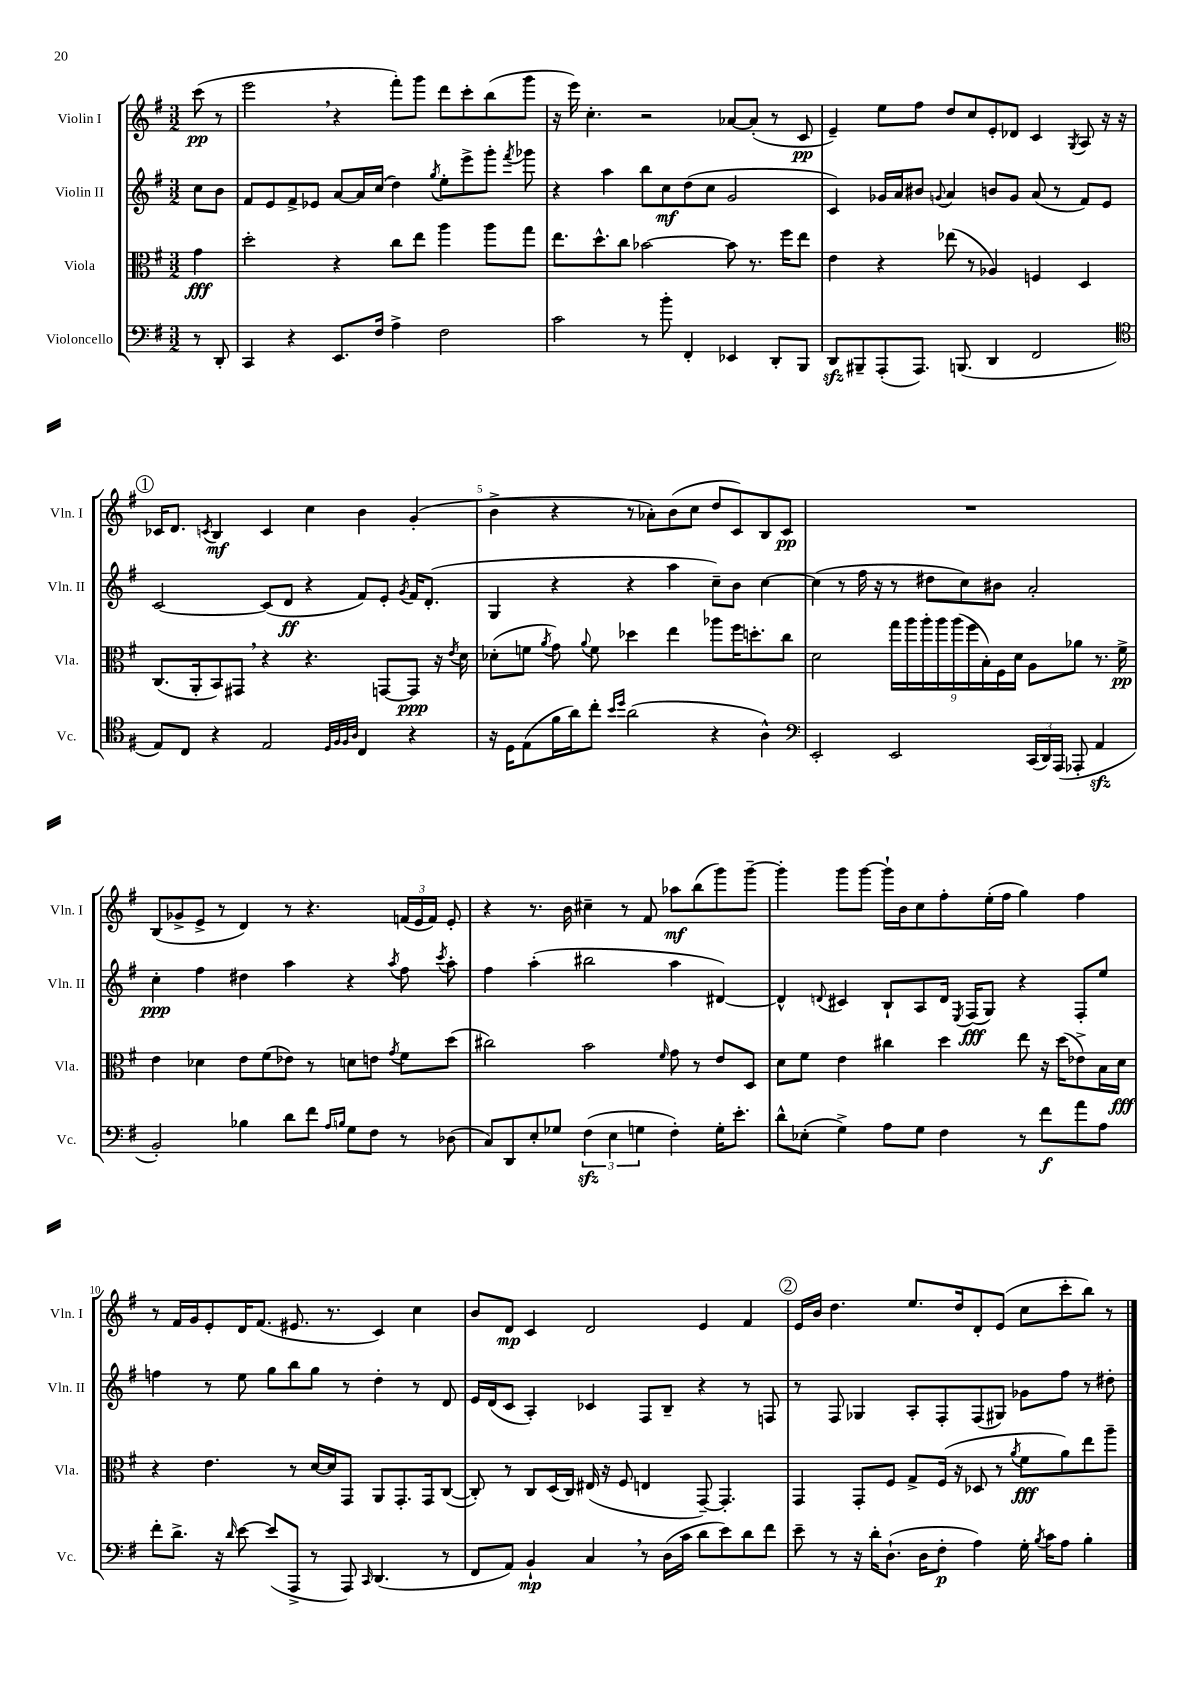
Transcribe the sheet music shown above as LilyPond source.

<<
\new StaffGroup <<
\new Staff = "s0" \with { instrumentName = "Violin I" shortInstrumentName = "Vln. I" } {
    \clef treble \key g \major \numericTimeSignature \time 3/2 \partial 4
    \autoBeamOff c'''8\pp( r8 |
    e'''2 \breathe r4 fis'''8[-.) g'''8] d'''8[ c'''8-. b''8( g'''8] |
    r16 e'''16) c''4.-. r2 aes'8[~ aes'8]-.( r8 c'8\pp |
    e'4--) e''8[ fis''8] d''8[ c''8 e'8-. des'8] c'4 \acciaccatura { g8 } a8 r16 r16 |
    \mark \markup { \circle "1" } ces'16[ d'8.] \acciaccatura { c'8 } b4\mf c'4 c''4 b'4 g'4-.( |
    b'4-> r4 r8 aes'8[-.) b'8( c''8] d''8[ c'8) b8 c'8]\pp |
    R1. |
    b8[( ges'8-> e'8]-> r8 d'4) r8 r4. \tuplet 3/2 { f'16[( e'16 f'16]) } e'8-. |
    r4 r8. b'16 cis''4-- r8 fis'8 aes''8[\mf b''8( g'''8) g'''8]~-- |
    g'''4-. g'''8[ g'''8]~ g'''16[-! b'16 c''8 fis''8-. e''16-.( fis''16] g''4) fis''4 |
    r8 fis'16[ g'16 e'8-. d'16 fis'8.]( eis'8. r8. c'4) c''4 |
    b'8[ d'8]\mp c'4 d'2 e'4 fis'4 |
    \mark \markup { \circle "2" } e'16[ b'16] d''4. e''8.[ d''16 d'8-. e'8]( c''8[ c'''8-. b''8]) r8 \bar "|." |
}
\new Staff = "s1" \with { instrumentName = "Violin II" shortInstrumentName = "Vln. II" } {
    \clef treble \key g \major \numericTimeSignature \time 3/2 \partial 4
    \autoBeamOff c''8[ b'8] |
    fis'8[ e'8 fis'8-> ees'8] a'8[~ a'16 c''16]( d''4) \acciaccatura { g''8 } e''8[-. e'''8-> g'''8]-. \acciaccatura { fis'''8 } ges'''8 |
    r4 a''4 b''8[ c''8\mf d''8( c''8] g'2 |
    c'4) ges'16[ a'16 bis'8] \appoggiatura { g'8 } a'4 b'8[ g'8] a'8( r8 fis'8[) e'8] |
    \mark \markup { \circle "1" } c'2~ c'8[( d'8]\ff r4 fis'8[) e'8]-. \acciaccatura { g'8 } fis'16[ d'8.]-.( |
    g4 r4 r4 a''4 c''8[--) b'8] c''4~ |
    c''4( r8 fis''16 r16 r8 dis''8[ c''8) bis'8] a'2-. |
    c''4-.\ppp fis''4 dis''4 a''4 r4 \acciaccatura { a''8 } fis''8 \acciaccatura { c'''8 } a''8-. |
    fis''4 a''4-.( bis''2 a''4 dis'4~) |
    dis'4-^ \appoggiatura { d'8 } cis'4 b8[-! a8 d'16] \acciaccatura { e8 } fis16[\fff( g8]) r4 fis8[-. e''8] |
    f''4 r8 e''8 g''8[ b''8 g''8] r8 d''4-. r8 d'8 |
    e'16[ d'16( c'8] a4-.) ces'4 fis8[ b8]-- r4 r8 f8 |
    \mark \markup { \circle "2" } r8 fis8 ges4 a8[-. fis8-. fis8( gis8]) ges'8[ fis''8] r8 dis''8-. \bar "|." |
}
\new Staff = "s2" \with { instrumentName = "Viola" shortInstrumentName = "Vla." } {
    \clef alto \key g \major \numericTimeSignature \time 3/2 \partial 4
    \autoBeamOff g'4\fff |
    d''2-. r4 c''8[ e''8] a''4 a''8[ g''8] |
    e''8.[ d''8.-^ c''8] bes'2~ bes'8 r8. fis''16[ e''8] |
    e'4 r4 ees''8( r8 aes4) f4 d4 |
    \mark \markup { \circle "1" } c8.[( a,16-. b,8) gis,8] \breathe r4 r4. g,8[~ g,8]\ppp r16 \acciaccatura { e'8 } d'16 |
    des'8[-.( f'8] \acciaccatura { a'8 } g'8) \appoggiatura { a'8 } f'8 des''4 e''4 aes''8[ fis''16 d''8.-. c''8] |
    d'2 \tuplet 9/8 { g''16[ a''16 a''16-. a''16 a''16( fis''16 b16-.) fis16 d'16] } a8[ aes'8] r8. fis'16->\pp |
    e'4 des'4 e'8[ fis'8( ees'8]) r8 d'8[ e'8] \acciaccatura { g'8 } fis'8[ d''8]( |
    cis''2) b'2 \grace { fis'16 } g'8 r8 e'8[ d8] |
    d'8[ fis'8] e'4 cis''4 d''4 e''8 r16 d''16[( ees'8->) b16 d'16]\fff |
    r4 e'4. r8 d'16[~ d'16 g,8] a,8[ g,8.-. g,16 c8]~( |
    c8-.) r8 c8[ d16( c16]) eis16( r16 fis8 e4 g,8~--) g,4.-. |
    \mark \markup { \circle "2" } g,4 g,8[-. fis8] g8[-> fis16]( r16 des8 r8 \acciaccatura { a'8 } fis'8[\fff a'8) e''8 a''8]-- \bar "|." |
}
\new Staff = "s3" \with { instrumentName = "Violoncello" shortInstrumentName = "Vc." } {
    \clef bass \key g \major \numericTimeSignature \time 3/2 \partial 4
    \autoBeamOff r8 d,8-. |
    c,4 r4 e,8.[ fis16] a4-> fis2 |
    c'2 r8 b'8-. fis,4-. ees,4 d,8[-. b,,8] |
    d,8[\sfz bis,,8-- a,,8-.( a,,8.]) b,,8.( d,4 fis,2 |
    \mark \markup { \circle "1" } \clef tenor e8[) c8] r4 e2 \grace { d32[ fis32 fis32 a32] } c4 r4 |
    r16 d16[ e8( fis'16 a'16) c''8]-. \grace { b'16[ d''16] } a'2( r4 a4-^) |
    \clef bass e,2-. e,2 \tuplet 3/2 { c,16[( d,16) a,,16]( } aes,,8-. a,4\sfz |
    b,2-.) bes4 d'8[ fis'8] \grace { a16[ b16] } g8[ fis8] r8 des8( |
    c8[) d,8 e8-. ges8] \tuplet 3/2 { fis4\sfz( e4 g4 } fis4-.) g16[-. e'8.]-. |
    d'8[-^ ees8]-.( g4->) a8[ g8] fis4 r8 fis'8[\f a'8 a8] |
    fis'8[-. d'8.]-> r16 \grace { d'16 } e'8~ e'8[( a,,8]-> r8 a,,8) \grace { c,16 } d,4.( r8 |
    fis,8[ a,8]) b,4-!\mp c4 \breathe r8 d16[( c'16] d'8[ e'8) d'8 fis'8] |
    \mark \markup { \circle "2" } e'8-- r8 r16 d'16[-. d8.]-!( d16[ fis8]-.\p a4) g16-. \acciaccatura { b8 } c'16[ a8] b4-. \bar "|." |
}
>>
>>
\layout { \context { \Score \override BarNumber.break-visibility = ##(#f #t #t) barNumberVisibility = #(every-nth-bar-number-visible 5) } }
